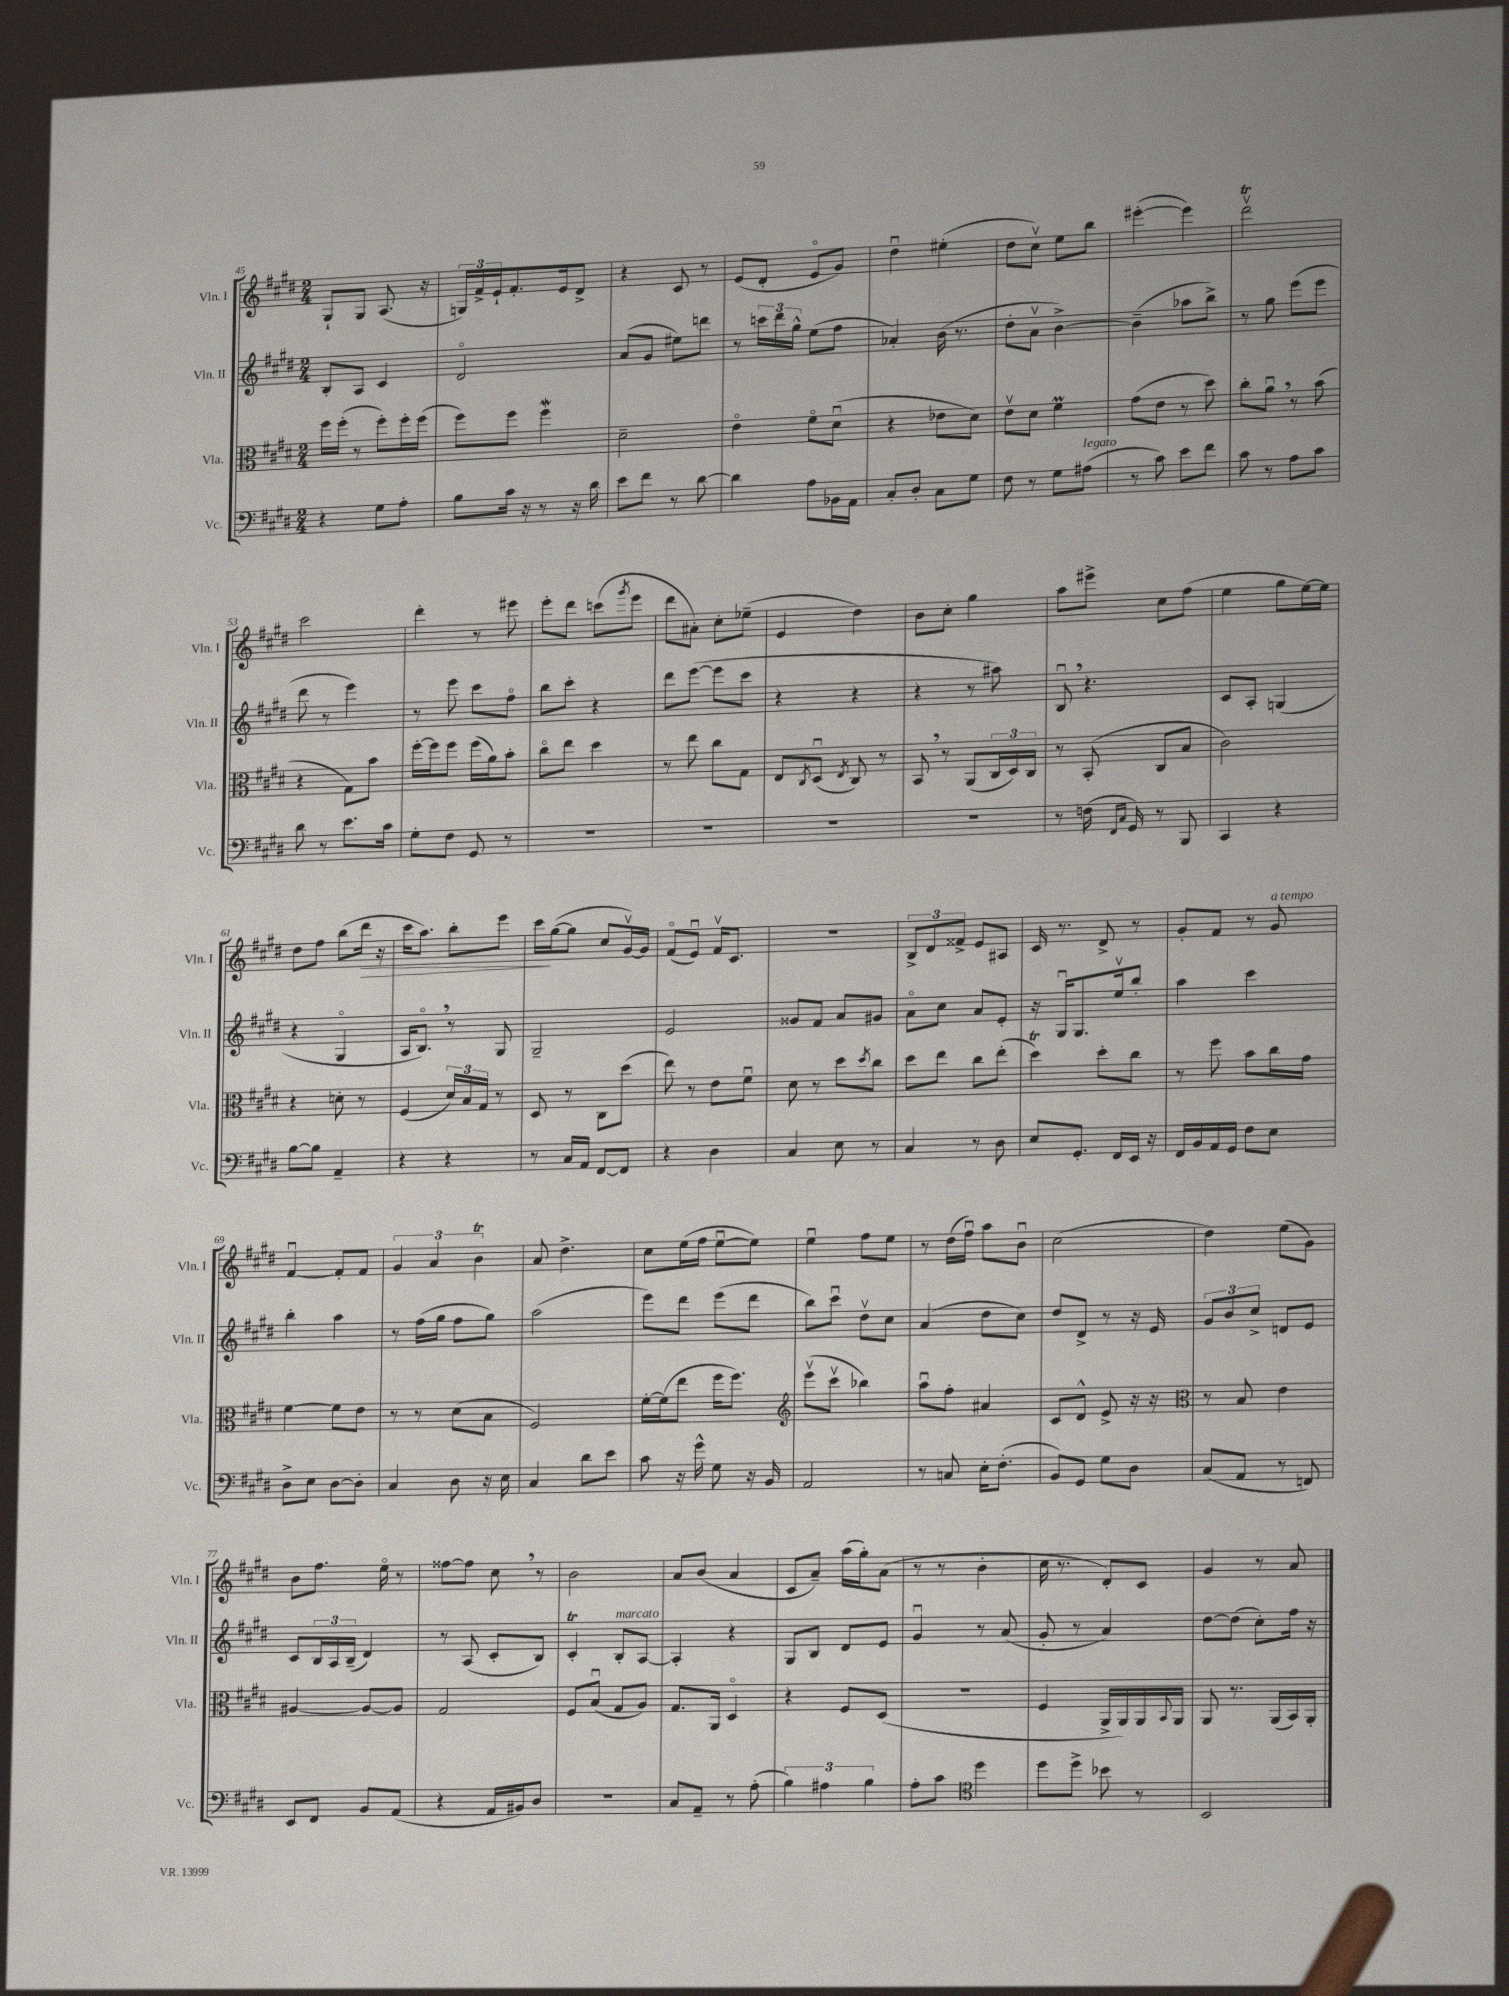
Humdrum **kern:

**kern	**kern	**kern	**kern
*staff4	*staff3	*staff2	*staff1
*clefF4	*clefC3	*clefG2	*clefG2
*k[f#c#g#d#]	*k[f#c#g#d#]	*k[f#c#g#d#]	*k[f#c#g#d#]
*M2/4	*M2/4	*M2/4	*M2/4
4r	16ff#\LL	8B'/L	8G#`/L
.	(16ff#'\JJ	.	.
.	8r	8A/J	8G#/J
8G#\L	8ff#'\L)	4c#/	(8.A/
8A'\J	16ff#'\L	.	.
.	(16ff#\JJ	.	16r
=	=	=	=
8B\L	8ff#\L)	2d#o/	24G/LL)
.	.	.	24f#^/
.	.	.	24e`/J
16c#\Jk	8ff#\J	.	8.f#'/
16r	.	.	.
8r	4ff#\	.	.
.	.	.	16e/k
16r	.	.	8d#^/J
16d#\	.	.	.
=	=	=	=
8e\L	2d#~\	(8a/L	4r
8f#\J	.	8g#/J	.
8r	.	8ee#\L)	8c#/
[8d#\	.	8ddd\J	8r
=	=	=	=
4d#\]	4eo\	8r	(8e/L
.	.	24ccc\LL	8d#'/J
.	.	24ddd#\	.
.	.	24gg#^^\JJ	.
8A\L	8f#o\L	(8ee\L	8eo/L
16BB-\L	(8d#u\J	8ff#\J	8g#/J)
16AA\JJ	.	.	.
=	=	=	=
8C#'/L	4r	4a-'/)	4dd#u\
8D#'/J	.	.	.
8C#\L	8e-\L	(16b\	(4ee#'\
.	.	8.r	.
8G#\J	8d#\J)	.	.
=	=	=	=
8F#\	8ev\L	8dd#'\L	8dd#\L
8r	8d#\J	8av\J	8cc#v\J)
8G#\L	4f#\	[4b^\)	8ee\L
(8A#\J	.	.	8bb\J
=	=	=	=
8r	(8g#\L	(4b~\]	([4eee#'\
8c#\)	8e\J	.	.
8e\L	8r	8aa-\L	4eee#\])
8f#\J	8dd#\)	8bb^\J)	.
=	=	=	=
8c#\	8cc#'\L	8r	2ddd#v\
8r	8au\J	8gg#\	.
8A\L	8r	(8eee\L	.
8c#\J	(8b\	8eee\J	.
=	=	=	=
8d#\	4r	8ddd#\	2ccc#\
8r	.	8r	.
8.e\L	8G#\L)	4eee\)	.
.	8b\J	.	.
16c#\Jk	.	.	.
=	=	=	=
8G#'\L	[16ff#'\LL	8r	4ddd#'\
.	16ff#\]J	.	.
8F#\J	8ff#\J	8eee\	.
8GG#/	(16ff#\LL	8ccc#\L	8r
.	16a\J)	.	.
8r	8b'\J	8ff#o\J	8eee#\
=	=	=	=
2r	8cc#o\L	8bb\L	8eee'\L
.	8ee\J	8ccc#'\J	8ddd#\J
.	4dd#\	4r	(8ccc\L
.	.	.	8qggg#/
.	.	.	8eee\J
=	=	=	=
2r	8r	8ddd#\L	8ddd#\L
.	8ee\	([8eee\J	8a#'\J)
.	8cc#\L	8eee\]L	8cc#'\L
.	8G#\J	8ccc#\J	(8ee-~\J
=	=	=	=
2r	8E/L	4r	4e/
.	8qC#/	.	.
.	(8D#u/J	.	.
.	8qE/	.	.
.	8C#/)	4r	4dd#\)
.	8r	.	.
=	=	=	=
2r	8BB/	4r	8b\L
.	8r	.	8cc#'\J
.	(8AA/L	8r	4gg#\
.	24C#/L	8aa#\)	.
.	24D#/)	.	.
.	24C#/JJ	.	.
=	=	=	=
8r	8r	8Bu/	8aa\L
(16F\	(8BB'/	4.r	8eee#^\J
16qqFF#/LL	.	.	.
16qqC#/JJ	.	.	.
16GG#/)	.	.	.
8r	8C#/L	.	8cc#\L
8BBB/	8B/J	.	(8ff#\J
=	=	=	=
4CC#/	2c#\)	8c#/L	4ee\
.	.	8A'/J	.
4r	.	(4G/	8gg#\L
.	.	.	[16ee\L)
.	.	.	16ee\]JJ
=	=	=	=
[8B\L	4r	4r	8dd#\L
8B\]J	.	.	8ff#\J
4AA~/	8d'\	4G#o/	(8bb\L
.	8r	.	16ddd#\Jk
.	.	.	16r
=	=	=	=
4r	(4F#/	16A/LK	16ccc#\LK
.	.	8.Bo/J)	8.aa\J)
4r	24d#/LL)	8r	8bb'\L
.	24B/	.	.
.	24G#/JJ	.	.
.	8r	8G#/	8eee\J
=	=	=	=
8r	8D#/	2G#~/	16ccc#\LL
.	.	.	([16gg#\J
16C#/LL	8r	.	8gg#\]J
16AA/JJ	.	.	.
[8FF#/L	8C#\L	.	8cc#/L
8FF#/]J	(8dd#\J	.	[16g#v/L)
.	.	.	16g#/]JJ
=	=	=	=
4r	8ee\)	2e/	(8f#o/L
.	8r	.	8eu/J)
4D#\	8e\L	.	16f#v/LK
.	.	.	8.c#/J
.	8f#u\J	.	.
=	=	=	=
4C#/	8d#\	8g##/L	2r
.	8r	8f#/J	.
8E\	8dd#\L	8a/L	.
.	8qdd#/	.	.
8r	8cc#\J	8g#/J	.
=	=	=	=
4C#/	8dd#\L	8ao\L	12B^/L
.	.	.	12d#/
.	8ee\J	8cc#\J	.
.	.	.	12f##^/J
8r	8cc#\L	8a/L	8e/L
8D#\	(8ee'\J	8e'/J	8A#/J
=	=	=	=
8E/L	4dd#\)	16r	16c#/
.	.	16G#u/LK	8.r
8.GG#'/J	.	8.G#/	.
.	8dd#'\L	.	8d#^/
16FF#/LL	.	16eev/k	.
16EE/JJ	8cc#\J	8bb'/J	8r
16r	.	.	.
=	=	=	=
16FF#/LL	8r	4aa\	8g#'/L
16BB/	.	.	.
16AA/	8ff#\	.	8f#/J
16GG#/JJ	.	.	.
8F#\L	8b\L	4ccc#\	8r
8E\J	16cc#\L	.	8g#/
.	16g#\JJ	.	.
=	=	=	=
8D#^\L	[4f#\	4bb'\	[4f#u/
8E\J	.	.	.
[8D#\L	8f#\]L	4aa\	8f#'/]L
8D#'\]J	8e\J	.	8f#/J
=	=	=	=
4C#/	8r	8r	6g#/
.	8r	(16ff#\LL	.
.	.	.	6a/
.	.	16gg#\JJ	.
8D#\	(8d#\L	8ff#\L	.
.	.	.	6b\
16r	8B\J	8gg#\J)	.
16E\	.	.	.
=	=	=	=
4C#/	2F#/)	(2aa\	8a/
.	.	.	4.dd#^\
8d#\L	.	.	.
8e\J	.	.	.
=	=	=	=
8c#\	[16f#'\LL	8eee\L)	8cc#\L
.	(16f#\]J	.	.
16r	8ee\J	8ddd#\J	(16ee\L
16g#^^\	.	.	16ff#\JJ
8G#\	16ff#\LK	(8eee\L	[8eeu\L
.	8.ff#\J)	.	.
16r	.	8ddd#\J	8ee\]J)
16BB/	.	.	.
=	=	=	=
*	*clefG2	*	*
2AA/	(8eeev\L	8bb\L)	4eeu\
.	8ccc#v\J	8ccc#u\J	.
.	4bb-\)	8dd#v\L	8ff#\L
.	.	8cc#\J	8ee\J
=	=	=	=
8r	8aau\L	(4a/	8r
8C/	8ff#'\J	.	(16dd#\LL
.	.	.	16ff#u\JJ)
16E'\LK	4a#/	8dd#\L	8aa\L
(8.F#'\J	.	.	.
.	.	8cc#\J)	8bu\J
=	=	=	=
8BB/L)	8c#/L	8dd#/L	(2cc#\
8GG#/J	8d#^^/J	8d#^/J	.
8G#\L	8e^/	8r	.
8D#\J	16r	16r	.
.	16r	16e/	.
=	=	=	=
*	*clefC3	*	*
(8C#/L	8r	12g#/L	4dd#\)
.	.	12b/	.
8AA/J	8B/	.	.
.	.	12cc#^/J	.
8r	4e\	8d/L	(8ee\L
8FF/)	.	8e/J	8g#\J)
=	=	=	=
8EE/L	[4A#/	8c#/L	8b\L
8FF#/J	.	24B/L	8.ff#\J
.	.	24A/	.
.	.	(24B~/JJ	.
8BB/L	8A#/_L	4d#/)	.
.	.	.	16eeo\
(8AA/J	8A#/]J	.	8r
=	=	=	=
4r	2G#/	8r	[8ff##\L
.	.	(8A/	8ff##\]J
16AA/LL	.	8c#'/L	8cc#\
16BB#/J)	.	.	.
8D#/J	.	8B/J)	8r
=	=	=	=
2r	8F#/L	4c#'/	2b\
.	(8Bu/J	.	.
.	8G#/L	8B'/L	.
.	8A/J)	[8A/J	.
=	=	=	=
8C#/L	8.G#/L	4A'/]	8a/L
8AA~/J	.	.	(8b/J
.	16AA/Jk	.	.
8r	4D#o/	4r	4a/
(8A'\	.	.	.
=	=	=	=
6B\)	4r	8G#/L	8c#/L
.	.	8B/J	8a~/J)
6A#\	.	.	.
.	8F#/L	8d#/L	(16aa\LL
.	.	.	16gg#'\J)
6B\	.	.	.
.	(8D#/J	8e/J	(8a\J
=	=	=	=
8A'\L	2r	4g#u/	8r
8c#\J	.	.	8r
*clefC4	*	*	*
4dd#\	.	8r	4b'\
.	.	(8a/	.
=	=	=	=
8dd#\L	4F#/	8g#'/	16cc#\
.	.	.	8.r
8dd#^\J	.	8r	.
8b-\	16AA^/LL	4a/)	8d#'/L)
.	16AA/)	.	.
8r	16AA/	.	8c#/J
.	8qqBB/	.	.
.	16AA/JJ	.	.
=	=	=	=
2BB/	8AA/	[8dd#\L	4g#/
.	8.r	(8dd#\]J	.
.	.	8cc#'\L)	8r
.	(16AA/LL	.	.
.	16BB/)	16ff#\Jk	8a/
.	16AA'/JJ	16r	.
==	==	==	==
*-	*-	*-	*-
